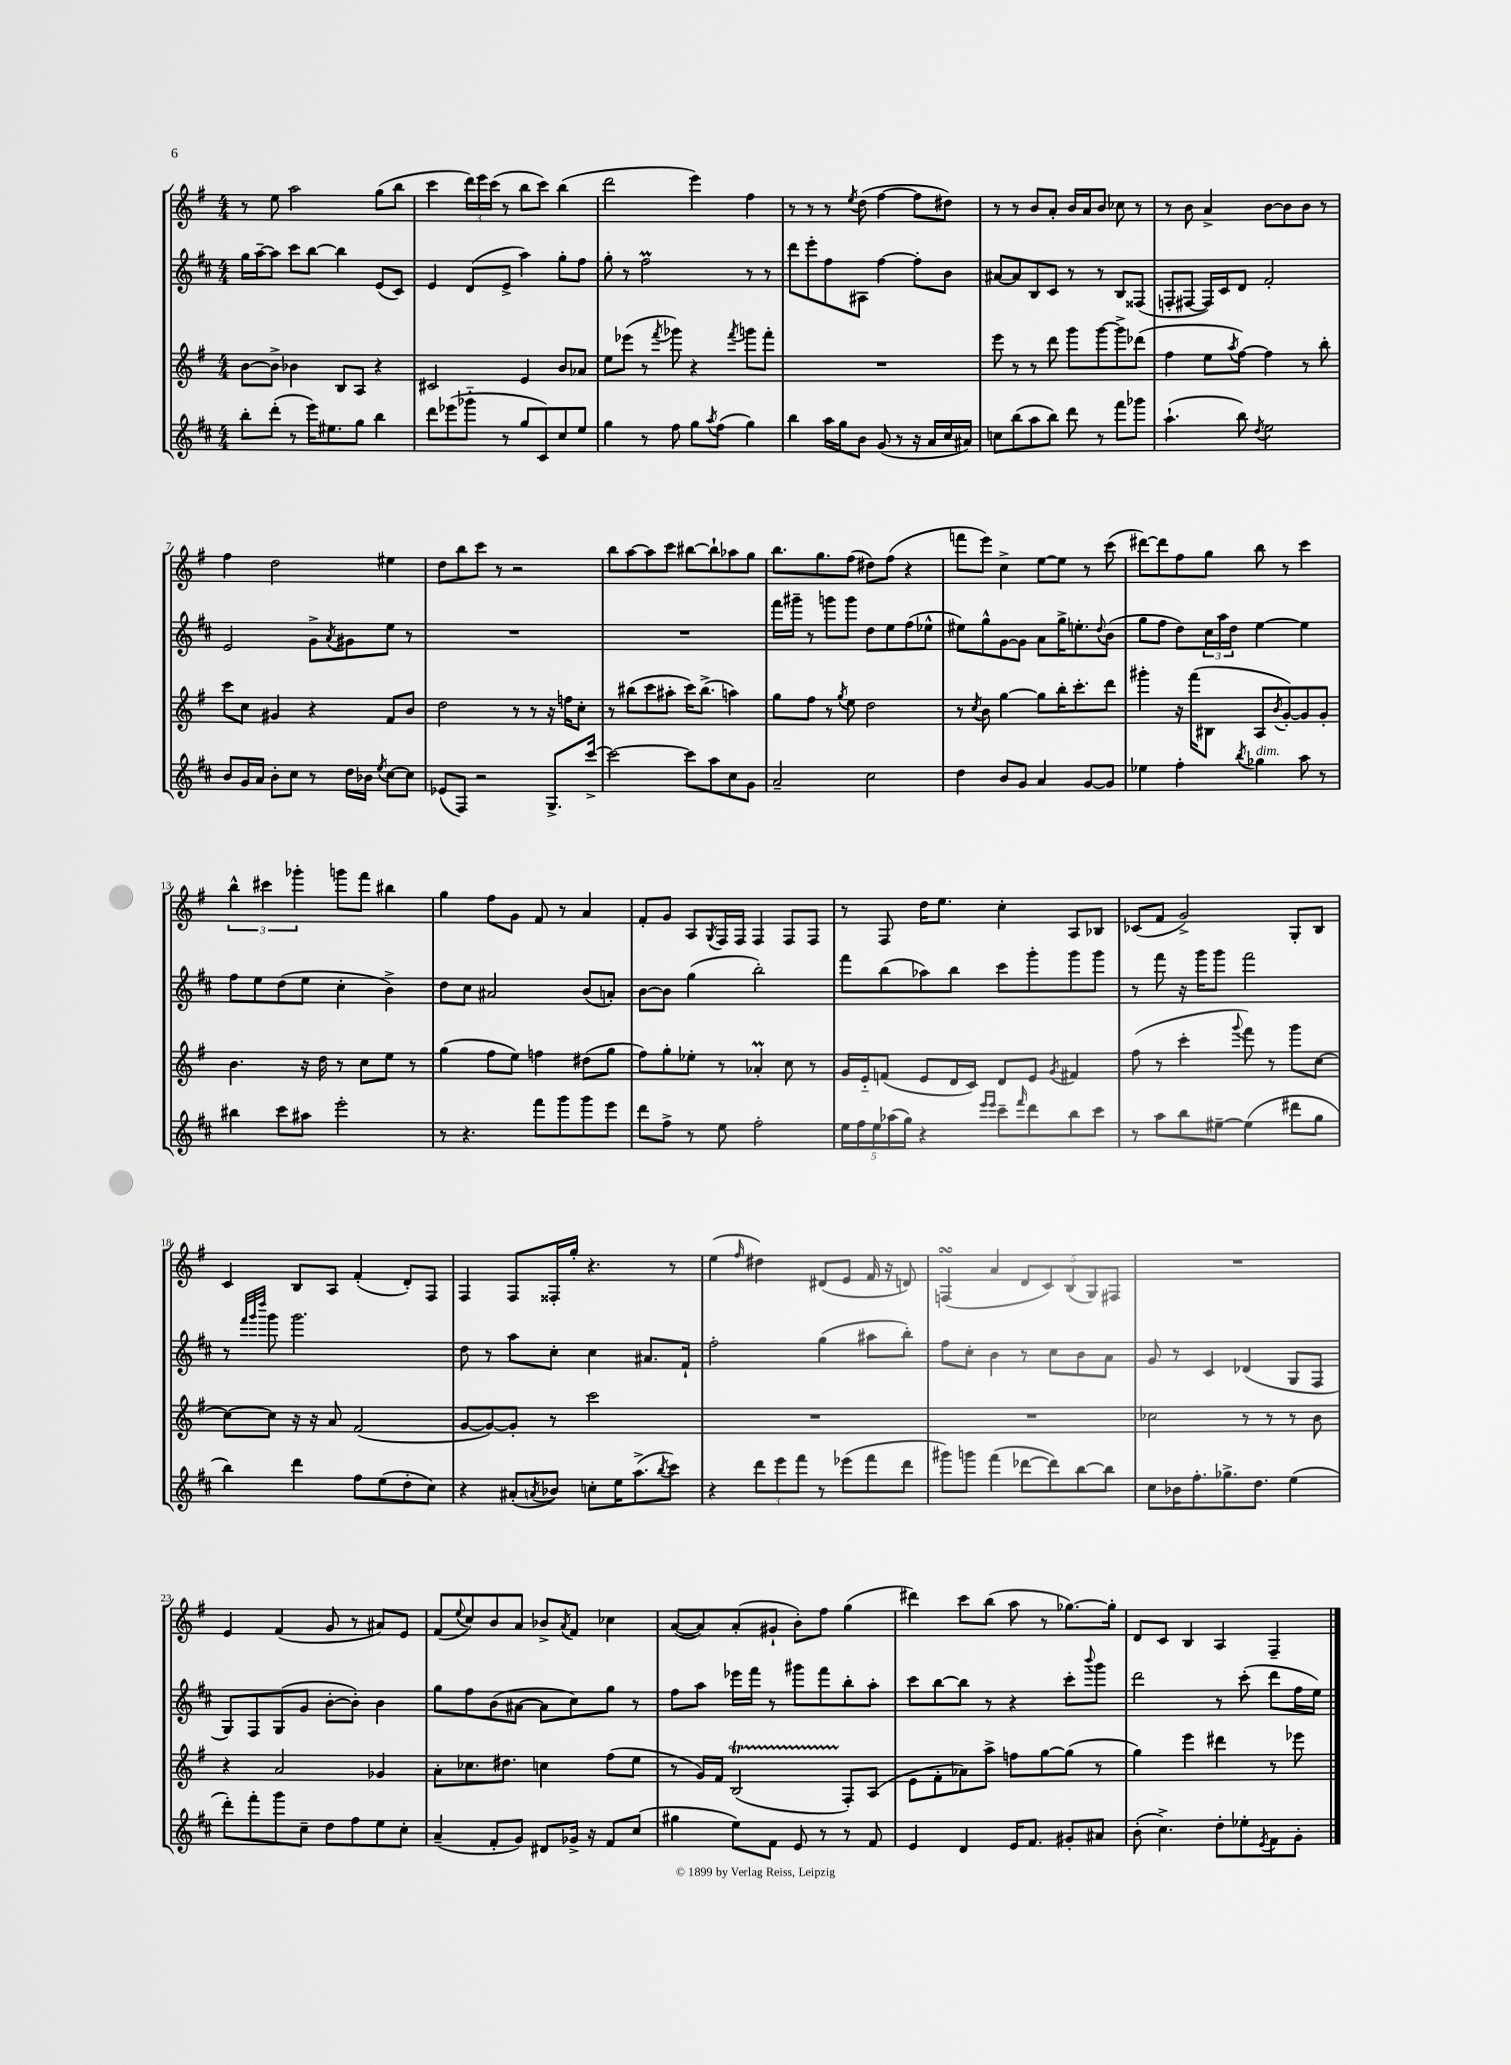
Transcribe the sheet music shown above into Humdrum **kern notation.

**kern	**kern	**kern	**kern
*staff4	*staff3	*staff2	*staff1
*clefG2	*clefG2	*clefG2	*clefG2
*k[f#c#]	*k[f#]	*k[f#c#]	*k[f#]
*M4/4	*M4/4	*M4/4	*M4/4
8bb'	[8b	16gg	8r
.	.	[16aa~	.
(8ddd'	8b^]	8aa]	8ee
8r	4b-	8ccc#	2aa
16eee)	.	[8bb	.
8.ee#	.	.	.
.	8B	4bb]	.
8gg	8A	.	.
4bb	4r	(8e	(8gg
.	.	8c#)	8bb
=	=	=	=
8ddd	2c#	4e	4ccc
(8eee-	.	.	.
8ggg-'~	.	(8d	24ddd)
.	.	.	24eee
.	.	.	(24ccc
8r	.	8e^	8r
8gg	4e	4aa)	8bb
8c#)	.	.	8ccc)
8cc#	8b	8gg'	(4bb
8ee	8a-	8ff#	.
=	=	=	=
4gg	8ee	8gg'	2ddd
.	(8eee-	8r	.
8r	8r	2ff#	.
.	8qfff#	.	.
8ff#	8ggg-)	.	.
8gg	4r	.	4eee)
8qaa	.	.	.
(8ff#	.	.	.
.	8qfff#	.	.
4gg)	8ggg	8r	4ff#
.	8fff#'	8r	.
=	=	=	=
4bb	1r	8ddd	8r
.	.	8eee'	8r
16aa	.	8ff#	8r
16gg	.	.	.
.	.	.	8qee
8b	.	8A#	(8dd
(8g	.	[4ff#	[4ff#
8r	.	.	.
16r	.	8ff#']	8ff#]
16a	.	.	.
16cc#	.	8b	8dd#)
16a#)	.	.	.
=	=	=	=
8cc	8eee	[8a#	8r
(8bb	8r	8a#]	8r
8aa	8r	8B	8b
8bb)	8ddd	8c#	8a'
8ddd	8ggg	8r	16b
.	.	.	16a
8r	[8ggg	8r	8b
8fff#	8ggg^]	8B	8cc-
8ggg-	(8ddd-	(8F##	8r
=	=	=	=
(4.aa`	4ff#	8F'	8r
.	.	[8F#	8b
.	8ee	16F#])	4a^
.	.	16c#	.
.	8qaa	.	.
8bb)	[8ff#)	8d	.
8qdd	.	.	.
2ee	4ff#]	2f#'	[8b
.	.	.	8b]
.	8r	.	8b
.	8bb'	.	8r
=	=	=	=
8b	8ccc	2e	4ff#
16g	8cc	.	.
16a	.	.	.
8b'	4g#	.	2dd
8cc#	.	.	.
8r	4r	8g^	.
.	.	8qa	.
16dd	.	8g#	.
16b-	.	.	.
8qee	.	.	.
[8cc#	8f#	8ee	4ee#
8cc#]	8b	8r	.
=	=	=	=
(8e-	2dd	1r	8dd
8F#)	.	.	8bb
2r	.	.	8ccc
.	.	.	8r
.	8r	.	2r
.	8r	.	.
8.G^	16r	.	.
.	16ff	.	.
.	8cc'	.	.
[16ccc#^	.	.	.
=	=	=	=
2ccc#_	8r	1r	8bb
.	(8bb#	.	[8aa
.	8ccc	.	8aa]
.	8aa#'	.	8ccc
8ccc#]	16ccc)	.	[8bb#
.	(8.bb#^	.	.
8aa	.	.	8bb#`]
8cc#	4aa)	.	8aa-
8g	.	.	8gg
=	=	=	=
2a~	8gg	16fff#	8.bb
.	.	16ggg#~	.
.	8ff#	8r	.
.	.	.	8.gg
.	8r	8ggg	.
.	8qgg	.	.
.	8ee	8ggg	(8ff#
2cc#	2dd	8dd	8dd#)
.	.	8ee	(8ff#
.	.	(8ff#	4r
.	.	8ee-^^	.
=	=	=	=
4dd	8r	8ee#)	8fff
.	8qcc	.	.
.	8b	8gg^^	8eee)
8b	[4gg	[8g	4cc^
8g	.	8g]	.
4a	8gg]	8a	[8ee
.	16bb'	16gg^	8ee]
.	8.ccc'	8.ee'	.
[8g	.	.	8r
.	.	8qqdd	.
8g]	8ddd	(8b	(8ccc
=	=	=	=
4ee-	4ggg#'	8gg	[8ddd#)
.	.	8ff#	8ddd#]
4ff#'	16r	8dd)	8ff#
.	(16fff#	.	.
.	8B#	24cc#	8gg
.	.	24aa	.
.	.	24dd	.
8qbb	.	.	.
4gg-	8A	[4ee	8bb
.	8qb	.	.
.	[8g')	.	8r
8aa	8g]	4ee]	4ccc
8r	8g'	.	.
=	=	=	=
4bb#	4.b	8ff#	6bb^^
.	.	8ee	.
.	.	.	6ccc#
8ccc#	.	(8dd	.
.	.	.	6ggg-'
8aa#	16r	8ee	.
.	16dd	.	.
2eee'	8r	4cc#'	8ggg
.	8cc	.	8fff#
.	8ee	4b^)	4bb#
.	8r	.	.
=	=	=	=
8r	(4gg	8dd	4gg
4.r	.	8cc#	.
.	8ff#	2a#	8ff#
.	8ee)	.	8g
8fff#	4ff	.	8f#
8ggg	.	.	8r
8ggg	(8dd#	(8b	4a
8eee	8gg	8a')	.
=	=	=	=
8ddd	8ff#)	[8b	8f#'
8ff#^	8gg'	8b]	8g
8r	8ee-'	(4gg	8A
.	.	.	8qG
8ee	8r	.	16F#
.	.	.	16F#
2ff#'	4a-'	2bb')	4F#
.	8cc	.	8F#
.	8r	.	8F#
=	=	=	=
20ee	16g	8fff#	8r
20ff#	.	.	.
.	16e'~	.	.
20ee	.	.	.
.	(8f	(8bb	8F#
(20aa-	.	.	.
20gg)	.	.	.
4r	8e	8aa-)	16dd
.	.	.	8.ee
.	16d	8bb	.
.	16c)	.	.
16qqeee	.	.	.
16qqeee	.	.	.
8ccc#~	8d	8ccc#	4cc'
16qqfff#	.	.	.
8ddd	8e	8ggg'	.
.	8qg	.	.
8bb	4f#	8ggg	8A
8ccc#	.	8ggg	8B-
=	=	=	=
8r	(8ff#	8r	(8c-
8aa	8r	8fff#	8f#
8bb	4ccc'	16r	2g^)
.	.	16ggg	.
[8ee#~	.	8ggg	.
.	8qqggg	.	.
(4ee#]	8fff#)	2fff#	.
.	8r	.	.
8ddd#	8ggg	.	8G'
8gg	[8cc	.	8B
=	=	=	=
4bb)	8cc_	8r	4c
.	.	32qqfff#	.
.	.	32qqggg	.
.	.	32qqdddd	.
.	8cc]	8ggg	.
4ddd	16r	2.ggg	8B
.	16r	.	.
.	8a	.	8A
8ff#	(2f#	.	(4f#'
(8ee	.	.	.
8dd'	.	.	8d')
8cc#)	.	.	8F#
=	=	=	=
4r	[8g	8dd	4F#
.	8g_)	8r	.
(8a#'	8g']	8aa	8F#
8qa	.	.	.
8b-)	8r	8cc#'	16F##'
.	.	.	16gg'
8cc'	2ccc	4cc#	4.r
16ee	.	.	.
(8.aa^	.	.	.
.	.	8.a#	.
8qbb	.	.	.
8ccc#)	.	.	8r
.	.	16f#`	.
=	=	=	=
4r	1r	2ff#'	(4ee
.	.	.	16qqff#
12ddd	.	.	4dd#)
12eee	.	.	.
12fff#	.	.	.
8r	.	(4gg	(8d#
(8eee-	.	.	8e
8fff#	.	8aa#	16f#
.	.	.	16r
8ddd	.	8bb')	8d)
=	=	=	=
8ggg#)	1r	8ff#	(4F
8ggg	.	8cc#'	.
(4fff#	.	4b	4a
[8ddd-	.	8r	10d
.	.	.	10c)
8ddd-])	.	8cc#	.
.	.	.	(10B
[8bb	.	8b	.
.	.	.	10G)
8bb]	.	8a	.
.	.	.	10F#
=	=	=	=
8cc#	2cc-	8g	1r
16b-	.	8r	.
8.ff#'	.	.	.
.	.	4c#	.
8.gg-^	.	.	.
.	8r	(4d-	.
8.dd	.	.	.
.	8r	.	.
(4ee	8r	8G	.
.	8b	8F#	.
=	=	=	=
8ddd')	4r	8G)	4e
8fff#'	.	8F#	.
8ggg	2a	(8G	(4f#
8cc#~	.	8g	.
8dd	.	[8b'	8g
8ff#	.	8b'])	8r
8ee	4g-	4b	8a#)
8cc#'	.	.	8e
=	=	=	=
(4a~	8a'	8gg	(8f#
.	.	.	8qqee
.	8.cc-	8ff#	8cc)
8f#'	.	(8b	8b
.	8.dd#	.	.
8g)	.	[8a#	8a
8d#	4cc	8a#]	8b-^
.	.	.	8qa
16g-^	.	8cc#)	8f#
16r	.	.	.
8f#	(8ff#	8gg	4cc-
(8cc#	8ee	8r	.
=	=	=	=
4gg#	8r	8ff#	([8a
.	16g)	8aa	8a])
.	16f#	.	.
8ee)	(2B	16eee-	(8a'
.	.	16fff#	.
8f#	.	8r	8g#`
8e	.	8ggg#	8b')
8r	.	8fff#	8ff#
8r	8F#')	8bb'	(4gg
8f#	(8A	8aa'	.
=	=	=	=
4e	8e	8ccc#	4ddd#)
.	8f#'	[8bb	.
4d	8a-)	8bb]	8ccc
.	8aa^	8r	(8bb
16e	8ff	4r	8aa
8.f#	.	.	.
.	[8gg	.	8r
8g#'	(8gg]	8ccc#'	[8.gg-)
.	.	8qqbbb	.
8a#	8r	8ggg	.
.	.	.	16gg-']
=	=	=	=
(8b'	4gg)	2ddd	8d
4.cc#^)	.	.	8c
.	4eee	.	4B
8dd'	4ddd#	8r	4A
8ee-'	.	(8ccc#'	.
8qe	.	.	.
8f#	8r	8ddd	4F#~
8g'	8eee-	16ff#	.
.	.	16ee)	.
==	==	==	==
*-	*-	*-	*-
